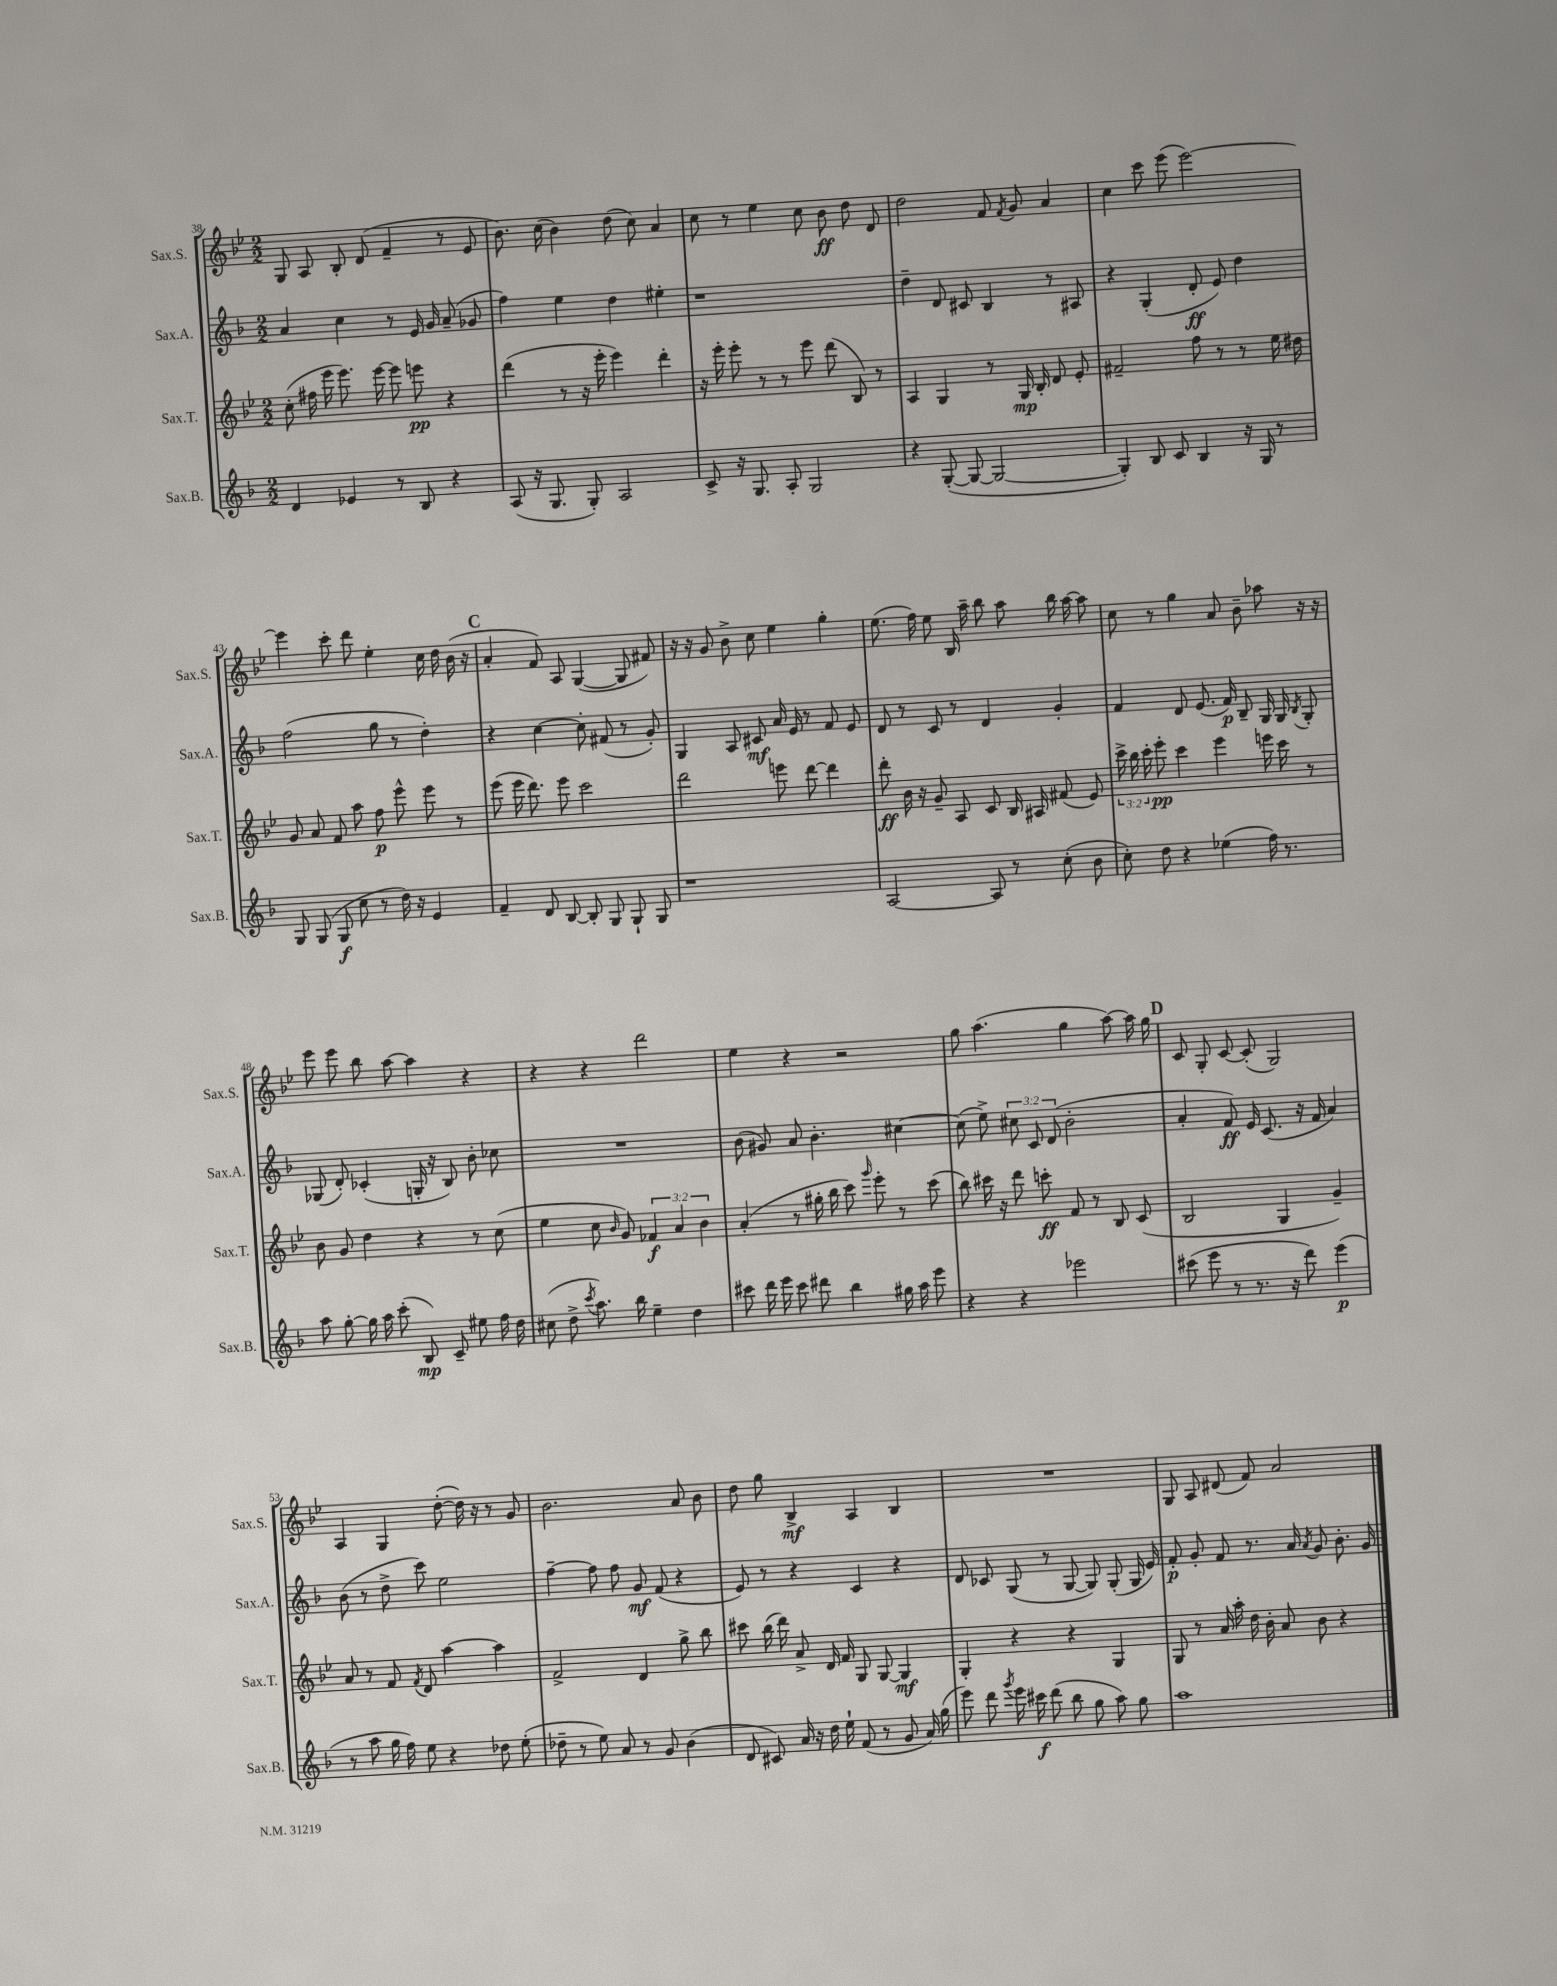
<<
\new StaffGroup <<
\new Staff = "s0" \with { instrumentName = "Sax.S." shortInstrumentName = "Sax.S." } {
    \clef treble \key bes \major \numericTimeSignature \time 2/2
    \autoBeamOff g8 a8 bes8-. d'8( f'4-- r8 ees'8 |
    bes'8.) c''16( bes'4) d''8( c''8) a'4 |
    c''8 r8 ees''4 c''8 bes'8\ff d''8 d'8 |
    d''2 f'8 \acciaccatura { f'8 } g'8 a'4 |
    c''4 c'''8 ees'''8( ees'''2~) |
    ees'''4 c'''8-. d'''8 ees''4-. c''16 d''16 bes'16( r16 |
    \mark \markup { \bold "C" } a'4-. f'8) a8 g4~( g8 fis'8) |
    r16 r16 g'8 bes'8-> c''8 ees''4 g''4-. |
    ees''8.( f''16) ees''8 bes16 a''16-- bes''8 a''8 bes''16 a''16~ a''8 |
    c''8 r8 g''4 a'8 bes'8-- aes''8 r16 r16 |
    ees'''8 ees'''8 bes''8 a''8~ a''4 r4 |
    r4 r4 d'''2 |
    ees''4 r4 r2 |
    g''8 a''4.( g''4 a''8~) a''16 g''16 |
    \mark \markup { \bold "D" } c'8 g8-. c'8~ c'8-.( g2) |
    a4 g4 d''8~-.( d''16) r16 r8 g'8 |
    bes'2. a'8 bes'8 |
    d''8 g''8 bes4->\mf a4 bes4 |
    R1 |
    g8 a8 dis'8( f'8) a'2 \bar "|." |
}
\new Staff = "s1" \with { instrumentName = "Sax.A." shortInstrumentName = "Sax.A." } {
    \clef treble \key f \major \numericTimeSignature \time 2/2 \override Staff.TupletNumber.text = #tuplet-number::calc-fraction-text
    \autoBeamOff a'4 c''4 r8 e'16 g'16 a'8--( ges'8 |
    f''4) e''4 d''4 eis''4-. |
    r1 |
    d''4-- d'8 cis'8 bes4 r8 ais8 |
    r4 g4-.( d'8-.\ff e'8) d''4 |
    f''2( g''8 r8 d''4-.) |
    \mark \markup { \bold "C" } r4 c''4~ c''8-. fis'8( r8 g'8-.) |
    g4 a8 cis'8\mf a'16 e'16 r8 f'8 e'8 |
    d'8 r8 c'8 r8 d'4 g'4-. |
    f'4 d'8 e'8.( f'16\p) bes8-- g16 g16 \acciaccatura { bes8 } g8-. |
    ges8( d'8-.) ces'4-.( g16-. r16 bes8) bes'8-. ces''8 |
    R1 |
    bes'8( gis'8) a'8 bes'4.-. cis''4~ |
    cis''8( e''8->) \tuplet 3/2 { cis''8 c'8 d'8( } bes'2-. |
    \mark \markup { \bold "D" } a'4-. f'8\ff) e'16 c'8.( r16 f'16 a'4) |
    bes'8( r8 d''8-> c'''8) e''2 |
    f''4~-- f''8 f''8 g'8\mf f'8( r4 |
    e'8) r8 r4 c'4 r4 |
    d'8 ces'8 g8( r8 g8~ g8) g8-.( g16 e'16) |
    f'8-.\p g'8-. f'8 r8. a'16 \acciaccatura { a'8 } g'8 bes'8.-. g'16 \bar "|." |
}
\new Staff = "s2" \with { instrumentName = "Sax.T." shortInstrumentName = "Sax.T." } {
    \clef treble \key bes \major \numericTimeSignature \time 2/2 \override Staff.TupletNumber.text = #tuplet-number::calc-fraction-text
    \autoBeamOff c''8-.( fis''16 ees'''16 ees'''8.) ees'''16~ ees'''8 e'''8\pp r4 |
    d'''4( r8 r16 ees'''16-. ees'''4) d'''4-. |
    r16 ees'''16-. ees'''8-. r8 r8 ees'''8 d'''8( bes8) r8 |
    a4 g4 r8 g16\mp bes16-. d'8 ees'8-. |
    fis'2-- f''8 r8 r8 ees''16 dis''16 |
    g'8 a'8 f'8 a''8 f''8\p ees'''8-^ ees'''8 r8 |
    \mark \markup { \bold "C" } ees'''8( ees'''16 d'''8.) ees'''8 c'''2 |
    d'''2 e'''8 d'''8~ d'''4 |
    d'''8-.\ff bes'16 r16 g'8-- a8 c'8 bes16 ais16 fis'8( ees'8) |
    \tuplet 3/2 { c'''16-> bes''16 c'''16-. } ees'''8-.\pp c'''4 ees'''4 e'''16 c'''16 r8 |
    bes'8 g'8 d''4 r4 r8 c''8( |
    ees''4 c''8 \grace { bes'16 } g'8) \tuplet 3/2 { fes'4\f a'4 bes'4 } |
    a'4-.( r8 gis''16-. bes''16 c'''8) \grace { g'''16 } ees'''8-. r8 c'''8( |
    bes''8) cis'''16 r16 d'''8 c'''8-.\ff f'8 r8 bes8 c'8( |
    \mark \markup { \bold "D" } bes2 g4 g'4--) |
    a'8 r8 f'8 \acciaccatura { f'8 } d'8 a''4~ a''4 |
    f'2-> d'4 g''8-> bes''8 |
    cis'''8 bes''16( d'''16) a'8-> d'16 f'16 g8 g8~ g4\mf |
    g4-. r4 r4 g4 |
    g8 r8 a'16 a''16-. d''16 bes'16-. a'8 bes'8 r4 \bar "|." |
}
\new Staff = "s3" \with { instrumentName = "Sax.B." shortInstrumentName = "Sax.B." } {
    \clef treble \key f \major \numericTimeSignature \time 2/2
    \autoBeamOff d'4 ees'4 r8 bes8 r4 |
    a8( r16 g8. g8-.) a2 |
    c'8-> r16 g8. a8-. g2 |
    r4 g8~-.( g8~ g2~ |
    g4-.) bes8 c'8 bes4 r16 g16 r8 |
    g8 g8( g8\f c''8 r8 d''16) r16 e'4 |
    \mark \markup { \bold "C" } f'4-- d'8 bes8~ bes8-. g8 g8-! g8 |
    r1 |
    a2~ a8 r8 c''8-.( bes'8 |
    c''8-.) d''8 r4 ees''4( f''16) r8. |
    a''8 g''8~-. g''16 a''16 c'''8-.( bes8\mp) c'8-- eis''8 f''16 d''16 |
    cis''8( d''8-> \acciaccatura { c'''8 } a''8.) bes''16 e''4-- d''4 |
    cis'''8 d'''16 e'''16 cis'''8 dis'''8 bes''4 gis''16 a''16 e'''8 |
    r4 r4 ees'''2 |
    \mark \markup { \bold "D" } cis'''8( e'''8 r8 r8. r16 d'''8) e'''4\p( |
    r8 a''8 g''16 f''16) e''8 r4 des''8 e''8-.( |
    des''8-- r8 e''8) a'8 r8 g'8 bes'4( |
    d'8 cis'8) a'16 r16 d''16 e''16-! f'8( r8 g'8 a'16) g''16( |
    e'''8) d'''8 \acciaccatura { g'''8 } e'''16 cis'''16\f d'''8( bes''8 g''8 a''8) g''8 |
    a''1 \bar "|." |
}
>>
>>
\layout { \context { \Score currentBarNumber = #38 } }
